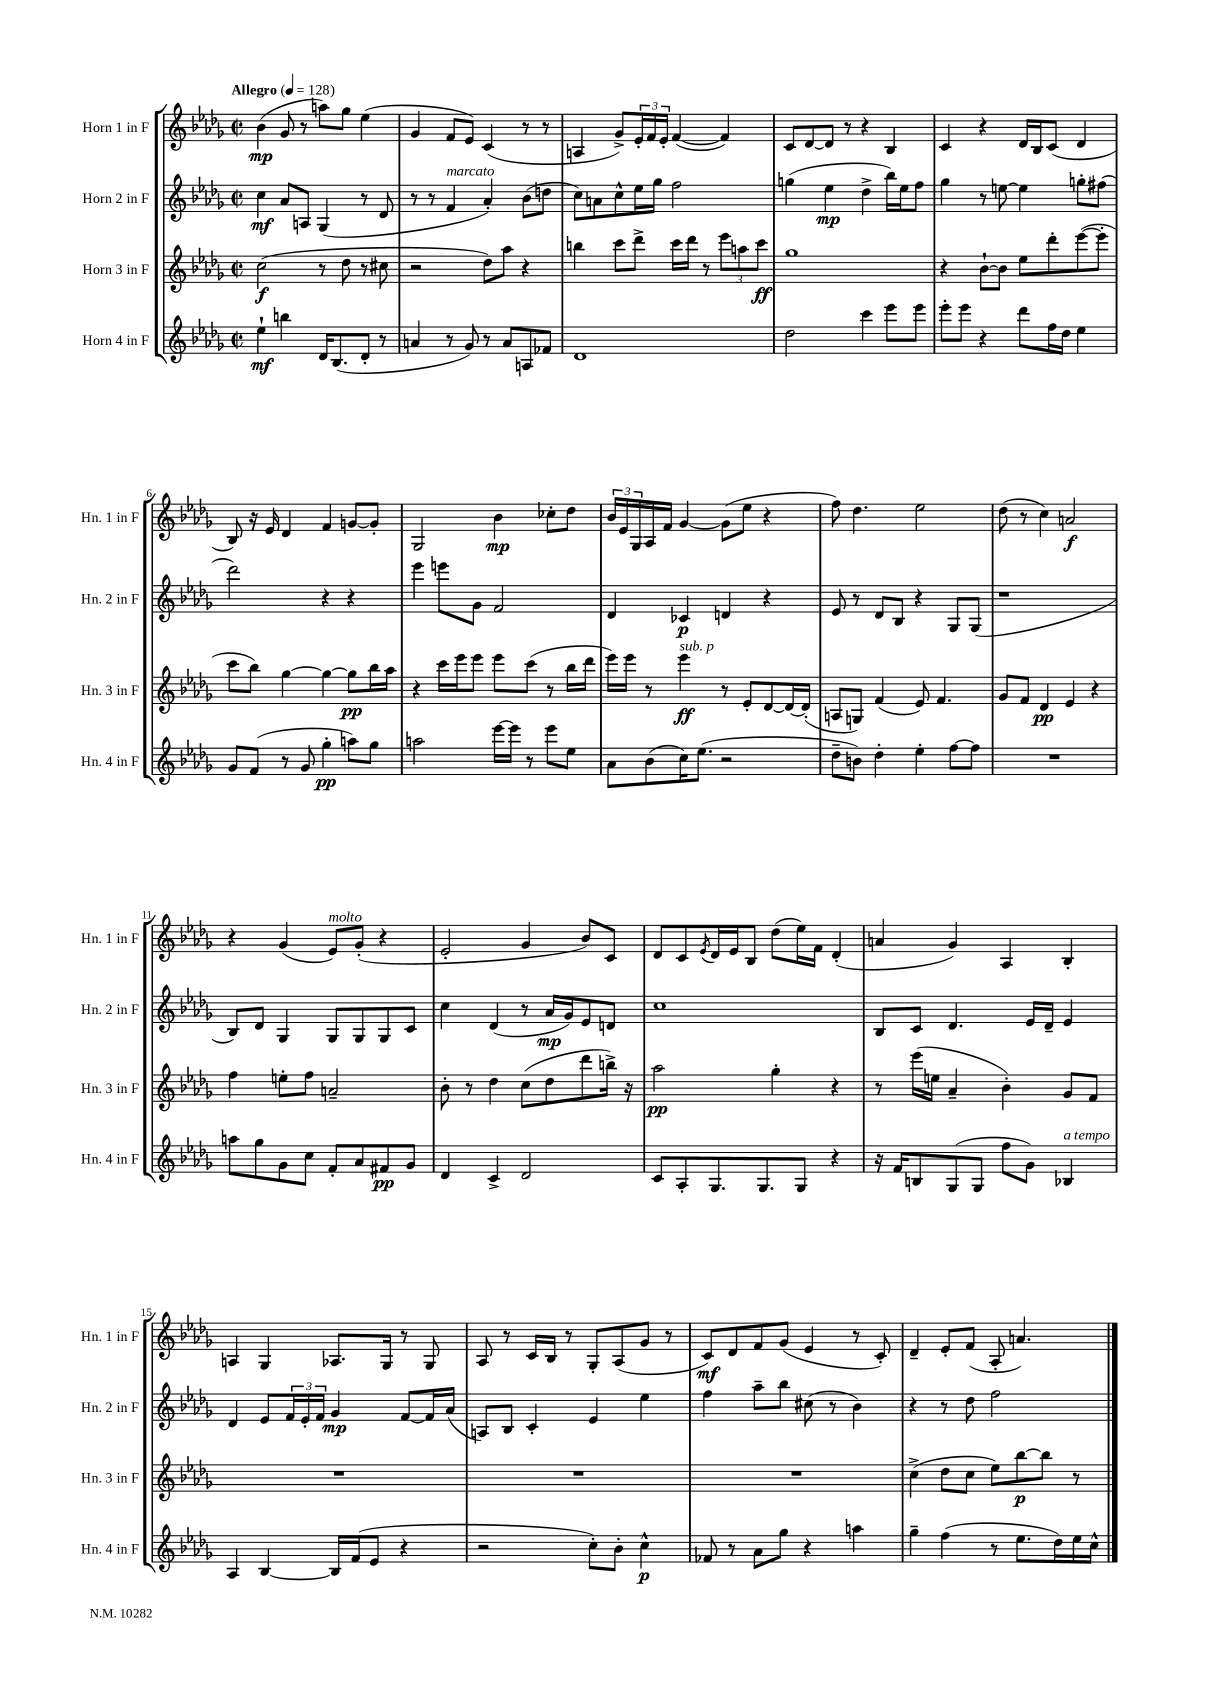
<<
\new StaffGroup <<
\new Staff = "s0" \with { instrumentName = "Horn 1 in F" shortInstrumentName = "Hn. 1 in F" } {
    \clef treble \key des \major \defaultTimeSignature \time 2/2 \tempo "Allegro" 4 = 128
    bes'4\mp( ges'8 r8 a''8) ges''8 ees''4( |
    ges'4 f'8 ees'8) c'4( r8 r8 |
    a4 ges'8->) \tuplet 3/2 { ees'16-. f'16 ees'16-. } f'4~( f'4) |
    c'8 des'8~ des'8 r8 r4 bes4 |
    c'4 r4 des'16 bes16 c'8( des'4 |
    bes8) r16 ees'16 des'4 f'4 g'8~ g'8-. |
    ges2 bes'4\mp ces''8-. des''8 |
    \tuplet 3/2 { bes'16 ees'16 ges16 } aes16 f'16 ges'4~ ges'8( ees''8 r4 |
    f''8) des''4. ees''2 |
    des''8( r8 c''4) a'2\f |
    r4 ges'4( ees'8^\markup { \italic "molto" }) ges'8-.( r4 |
    ees'2-. ges'4 bes'8) c'8 |
    des'8 c'8 \acciaccatura { ees'8 } des'16 ees'16 bes8 des''8( ees''16) f'16 des'4-.( |
    a'4 ges'4) aes4 bes4-. |
    a4 ges4 aes8. ges16 r8 ges8 |
    aes8 r8 c'16 bes16 r8 ges8-. aes8( ges'8 r8 |
    c'8\mf) des'8 f'8 ges'8( ees'4 r8 c'8-.) |
    des'4-- ees'8-. f'8( aes8-. a'4.) \bar "|." |
}
\new Staff = "s1" \with { instrumentName = "Horn 2 in F" shortInstrumentName = "Hn. 2 in F" } {
    \clef treble \key des \major \defaultTimeSignature \time 2/2
    c''4\mf aes'8 a8 ges4( r8 des'8 |
    r8 r8 f'4^\markup { \italic "marcato" } aes'4-.) bes'8( d''8 |
    c''8) a'8 c''8-^ ees''16 ges''16 f''2 |
    g''4( ees''4\mp des''4-> bes''16) ees''16 f''8 |
    ges''4 r8 e''8~ e''4 g''8-. fis''8( |
    des'''2) r4 r4 |
    ees'''4 e'''8 ges'8 f'2 |
    des'4 ces'4\p d'4 r4 |
    ees'8 r8 des'8 bes8 r4 ges8 ges8( |
    r1 |
    bes8) des'8 ges4 ges8 ges8 ges8 c'8 |
    c''4 des'4( r8 aes'16\mp ges'16) ees'8 d'8 |
    c''1 |
    bes8 c'8 des'4. ees'16 des'16-- ees'4 |
    des'4 ees'8 \tuplet 3/2 { f'16 ees'16-. f'16 } ges'4\mp f'8~ f'16 aes'16( |
    a8) bes8 c'4-. ees'4 ees''4 |
    f''4 aes''8-- bes''8 cis''8( r8 bes'4) |
    r4 r8 des''8 f''2 \bar "|." |
}
\new Staff = "s2" \with { instrumentName = "Horn 3 in F" shortInstrumentName = "Hn. 3 in F" } {
    \clef treble \key des \major \defaultTimeSignature \time 2/2
    c''2\f( r8 des''8 r8 cis''8 |
    r2 des''8) aes''8 r4 |
    b''4 c'''8 des'''8-> c'''16 des'''16 r8 \tuplet 3/2 { ees'''8 a''8 c'''8\ff } |
    ges''1 |
    r4 bes'8~-! bes'8 ees''8 des'''8-. ees'''8~( ees'''8-. |
    c'''8 bes''8) ges''4~ ges''4~ ges''8\pp bes''16 aes''16 |
    r4 c'''16 ees'''16 ees'''8 ees'''8 c'''8( r8 bes''16 des'''16 |
    ees'''16) ees'''16 r8 ees'''4\ff^\markup { \italic "sub. p" } r8 ees'8-. des'8~ des'16~ des'16-.( |
    a8 g8) f'4( ees'8) f'4. |
    ges'8 f'8 des'4\pp ees'4 r4 |
    f''4 e''8-. f''8 a'2-- |
    bes'8-. r8 des''4 c''8( des''8 des'''8 b''16->) r16 |
    aes''2\pp ges''4-. r4 |
    r8 ees'''16( e''16 aes'4-- bes'4-.) ges'8 f'8 |
    R1 |
    R1 |
    R1 |
    c''4->( des''8 c''8 ees''8) bes''8~\p bes''8 r8 \bar "|." |
}
\new Staff = "s3" \with { instrumentName = "Horn 4 in F" shortInstrumentName = "Hn. 4 in F" } {
    \clef treble \key des \major \defaultTimeSignature \time 2/2
    ees''4-!\mf b''4 des'16 bes8.( des'8-. r8 |
    a'4 r8 ges'8) r8 a'8 a8 fes'8 |
    des'1 |
    des''2 c'''4 ees'''8 ees'''8 |
    ees'''8-. ees'''8 r4 des'''8 f''16 des''16 ees''4 |
    ges'8 f'8( r8 ges'8 ges''4-.\pp a''8) ges''8 |
    a''2 ees'''16~ ees'''16 r8 ees'''8 ees''8 |
    aes'8 bes'8( c''16) ees''8.( r2 |
    des''8-- b'8) des''4-. ees''4-. f''8~ f''8 |
    R1 |
    a''8 ges''8 ges'8 c''8 f'8-. aes'8 fis'8\pp ges'8 |
    des'4 c'4-> des'2 |
    c'8 aes8-. ges8. ges8. ges8 r4 |
    r16 f'16 b8 ges8( ges8 f''8 ges'8) bes4^\markup { \italic "a tempo" } |
    aes4 bes4~ bes16 f'16( ees'8 r4 |
    r2 c''8-.) bes'8-. c''4-^\p |
    fes'8 r8 aes'8 ges''8 r4 a''4 |
    ges''4-- f''4( r8 ees''8. des''16) ees''16 c''16-^ \bar "|." |
}
>>
>>
